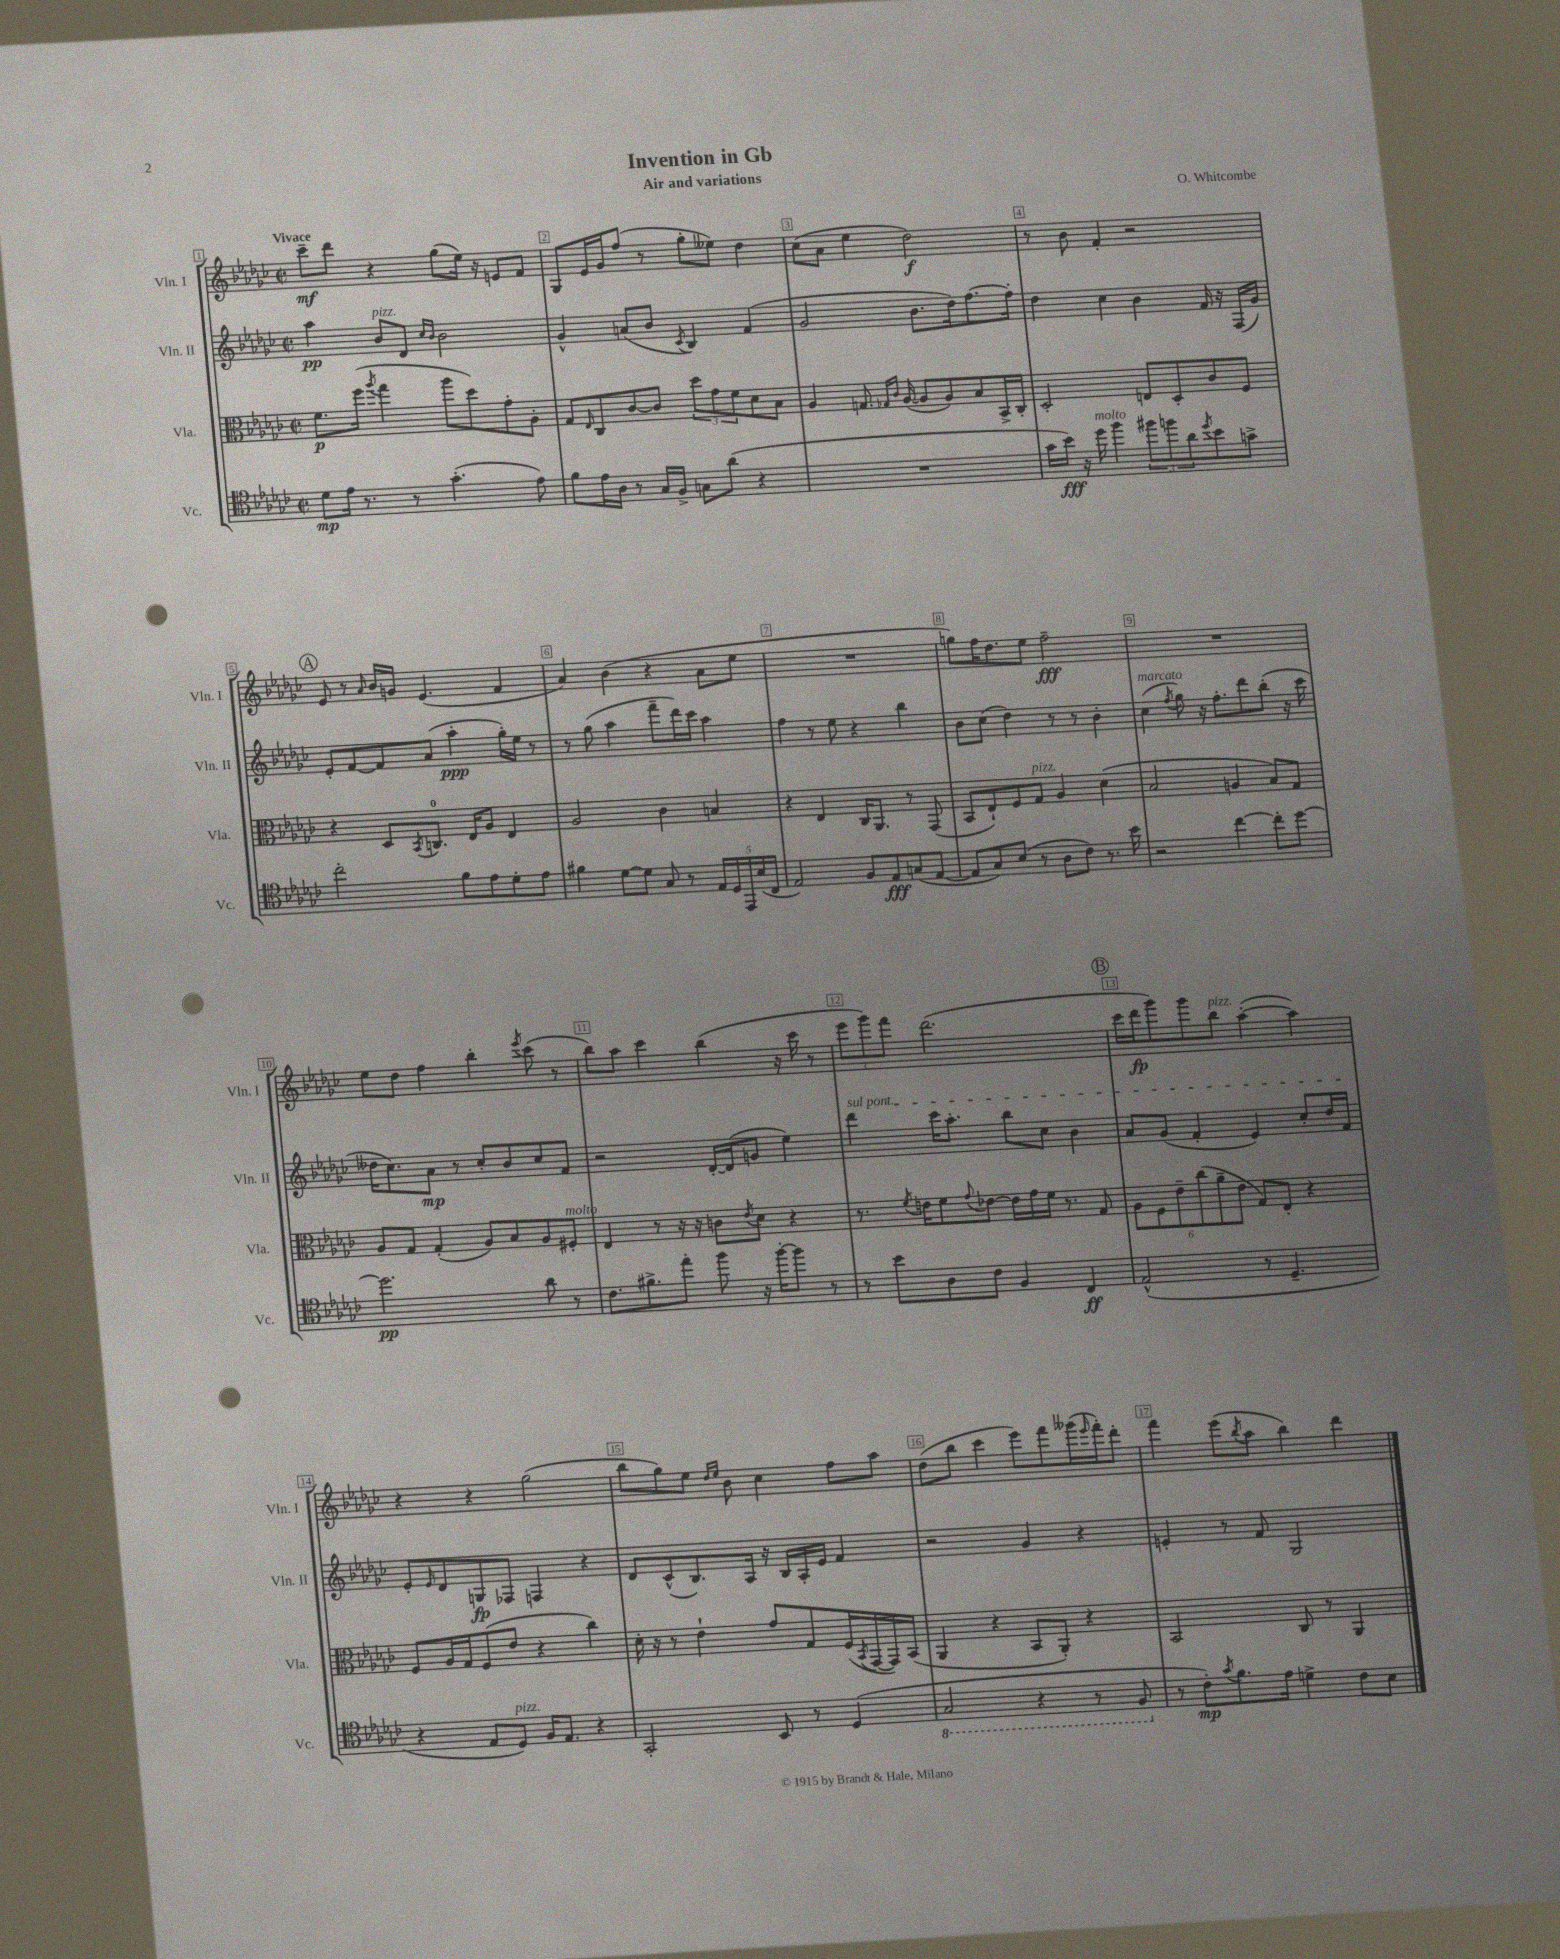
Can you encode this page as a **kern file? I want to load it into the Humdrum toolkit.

**kern	**kern	**kern	**kern
*staff4	*staff3	*staff2	*staff1
*clefC4	*clefC3	*clefG2	*clefG2
*k[b-e-a-d-g-c-]	*k[b-e-a-d-g-c-]	*k[b-e-a-d-g-c-]	*k[b-e-a-d-g-c-]
*M2/2	*M2/2	*M2/2	*M2/2
*met(c|)	*met(c|)	*met(c|)	*met(c|)
8d-	8.f	4aa-	8ccc-~
16e-	.	.	8ddd-
8.r	(16ff	.	.
.	8qaa-	.	.
.	4gg-	8b-	4r
8r	.	8d-	.
.	.	16qqcc-	.
.	.	16qqb-	.
(4.g-'	8aa-	2b-	(8gg-
.	8dd-)	.	16ee-)
.	.	.	16r
.	8g-'	.	8e
8e-)	8A-'	.	8f
=	=	=	=
8f	8G-	4g-^^	8G-
.	16qqE-	.	.
16e-	8C-	.	16e-
16A-	.	.	16g-
8r	[8c-	(8a	(8ff
16G-	8c-]	8b-	8r
16F^	.	.	.
.	.	8qc-	.
8G	12dd-	4B-)	8gg-'
.	12g-	.	.
(8a-	.	.	8ee--)
.	12f	.	.
4r	8d-	(4f	4dd-
.	8B-	.	.
=	=	=	=
1r	4A-	2g-	(8cc-
.	.	.	8a-
.	8.G	.	4ee-
.	16qqG-	.	.
.	16qqc-	.	.
.	([16A-	.	.
.	8A-]	8.b-	2dd-)
.	8A-)	.	.
.	.	16dd-)	.
.	8B-	[8.ff	.
.	16BB-^	.	.
.	16C-'	16ff']	.
=	=	=	=
16g-	2D-'	4dd-	8r
16b-)	.	.	.
16r	.	.	8b-
16dd-	.	.	.
4ff	.	4cc-	4f'
12ff#	8E	4b-	2r
12ff	.	.	.
.	8D-'	.	.
12a-	.	.	.
8qdd-	.	.	.
8b-	8c-	16f	.
.	.	16r	.
8g^	8F	(16F	.
.	.	16g-)	.
=	=	=	=
2cc-'	4r	8e-'	8e-
.	.	[8f	8r
.	.	.	16qqa-
.	8D-	8f]	16b-
.	.	.	16g
.	8qBB-	.	.
.	8.C	(8a-	(4.e-
8f	.	4aa-'	.
.	16E-	.	.
8e-	8A-	.	.
8d-'	4E-	16gg-')	4f
.	.	16ee-	.
8e-	.	8r	.
=	=	=	=
4f#	2A-	8r	4a-)
.	.	(8gg-	.
[8d-	.	4aa-	(4b-
8d-]	.	.	.
8G-	4c-	8fff~	4r
8r	.	16ddd-)	.
.	.	16ccc-	.
20E-	4B	4aa-	8a-
20D-	.	.	.
20EE-	.	.	.
.	.	.	8ee-
(20B-	.	.	.
20C-	.	.	.
=	=	=	=
2E-)	4r	4ff	1r
.	4E-	8r	.
.	.	8ee-	.
8F	16C-	4r	.
.	8.AA-	.	.
8E-	.	.	.
(8G	8r	4bb-	.
[8E-	(8GG-	.	.
=	=	=	=
8E-]	8BB-	8b-	8gg)
8G-)	8E-`)	(8cc-	16ff
.	.	.	8.dd-
(8B-	8F	4dd-)	.
8r	8G-	.	8ee-
8A-	4A-	8r	2ff~
8c-)	.	8r	.
8.r	(4d-	4b-'	.
16b-	.	.	.
=	=	=	=
2r	2B-	(4cc-	1r
.	.	8qff	.
.	.	8gg-)	.
.	.	16r	.
.	.	8.ff'	.
[4cc-	4A	.	.
.	.	8ddd-	.
8cc-']	8B-)	(8bb-'	.
[8dd-	8G-	16r	.
.	.	16ccc-	.
=	=	=	=
2.dd-]	8A-	16dd--	8ee-
.	.	8.cc-)	.
.	8G-	.	8dd-
.	(4G-'	8a-	4ff
.	.	8r	.
.	8A-)	8cc-'	4bb-'
.	8B-	8b-	.
.	.	.	8qeee-
8a-	8A-	8cc-	(8ccc-
8r	8F#'	8f	8r
=	=	=	=
8.c-	4E-	2r	8bb-)
.	.	.	8aa-
8.f#^	.	.	.
.	8r	.	4ccc-
8ee-'	16r	.	.
.	16r	.	.
8ff	8c	[16d-'	(4bb-
.	.	(16d-]	.
.	8qe-	.	.
16r	8d-	8g	.
[16ff'	.	.	.
8ff]	4r	4ee-)	16r
.	.	.	16ccc-
8r	.	.	8r
=	=	=	=
8r	8.r	4ddd-	12eee-
.	.	.	12ggg-)
8b-	.	.	.
.	.	.	12fff
.	8qf	.	.
.	16e	.	.
8A-	8f	16ccc-	(2.ddd-
.	.	8.aa-'	.
.	8qqg-	.	.
8c-	[8e-	.	.
4F	16e-]	8bb-	.
.	16g-	.	.
.	16f	8cc-	.
.	8.r	.	.
4C-	.	4b-	.
.	8G-	.	.
=	=	=	=
(2E-^^	12A-	8a-	16ccc-
.	.	.	16ddd-
.	12F	.	.
.	.	(8g-	8ggg-)
.	12e-~	.	.
.	(12cc-	4f'	8ggg-
.	12a-~	.	.
.	.	.	8bb-
.	12e-	.	.
8r	8G-)	4e-)	([4aa-'
4.D-~	8E-'	.	.
.	4r	8cc-'	4aa-])
.	.	16dd-	.
.	.	16f	.
=	=	=	=
4r	8F	8e-'	4r
.	.	16qqe-	.
.	16A-	8d-	.
.	16G-	.	.
8E-	(8F	8G	4r
8D-)	8e-	8F-	.
16F	4r	4F	(2gg-
8.E-	.	.	.
4r	4cc-)	4r	.
=	=	=	=
2GG-'	16d-'	8d-	8bb-
.	16r	.	.
.	8r	(8c-^^	8gg-)
.	4e-`	8.B-)	8ee-
.	.	.	16qqdd-
.	.	.	16qqee-
.	.	.	8b-
.	.	16A-	.
8BB-	8g-	16r	4cc-
.	.	16B-	.
8r	8G-	16A-'	.
.	.	16e-	.
(4D-	(16F	4f	8ff
.	8qBB-	.	.
.	[16GG-	.	.
.	16GG-])	.	8aa-
.	(16BB-	.	.
=	=	=	=
2GG-	4AA-	2r	(8dd-
.	.	.	8bb-
.	4r	.	4ccc-
4r	8BB-	4g-	8eee-)
.	8AA-')	.	8fff
8r	4r	4r	(16ggg--
.	.	.	16qqeee-
.	.	.	16fff')
8FF	.	.	8ddd-'
=	=	=	=
8r	2BB-	4e'	4fff
8c-')	.	.	.
8qg-	.	.	.
8.f	.	8r	(8eee-
.	.	.	8qbb-
.	.	8f	8aa-
16e-	.	.	.
4d^	8C-	2G-	4bb-)
.	8r	.	.
8c-	4AA-	.	4ddd-
8B-	.	.	.
==	==	==	==
*-	*-	*-	*-
